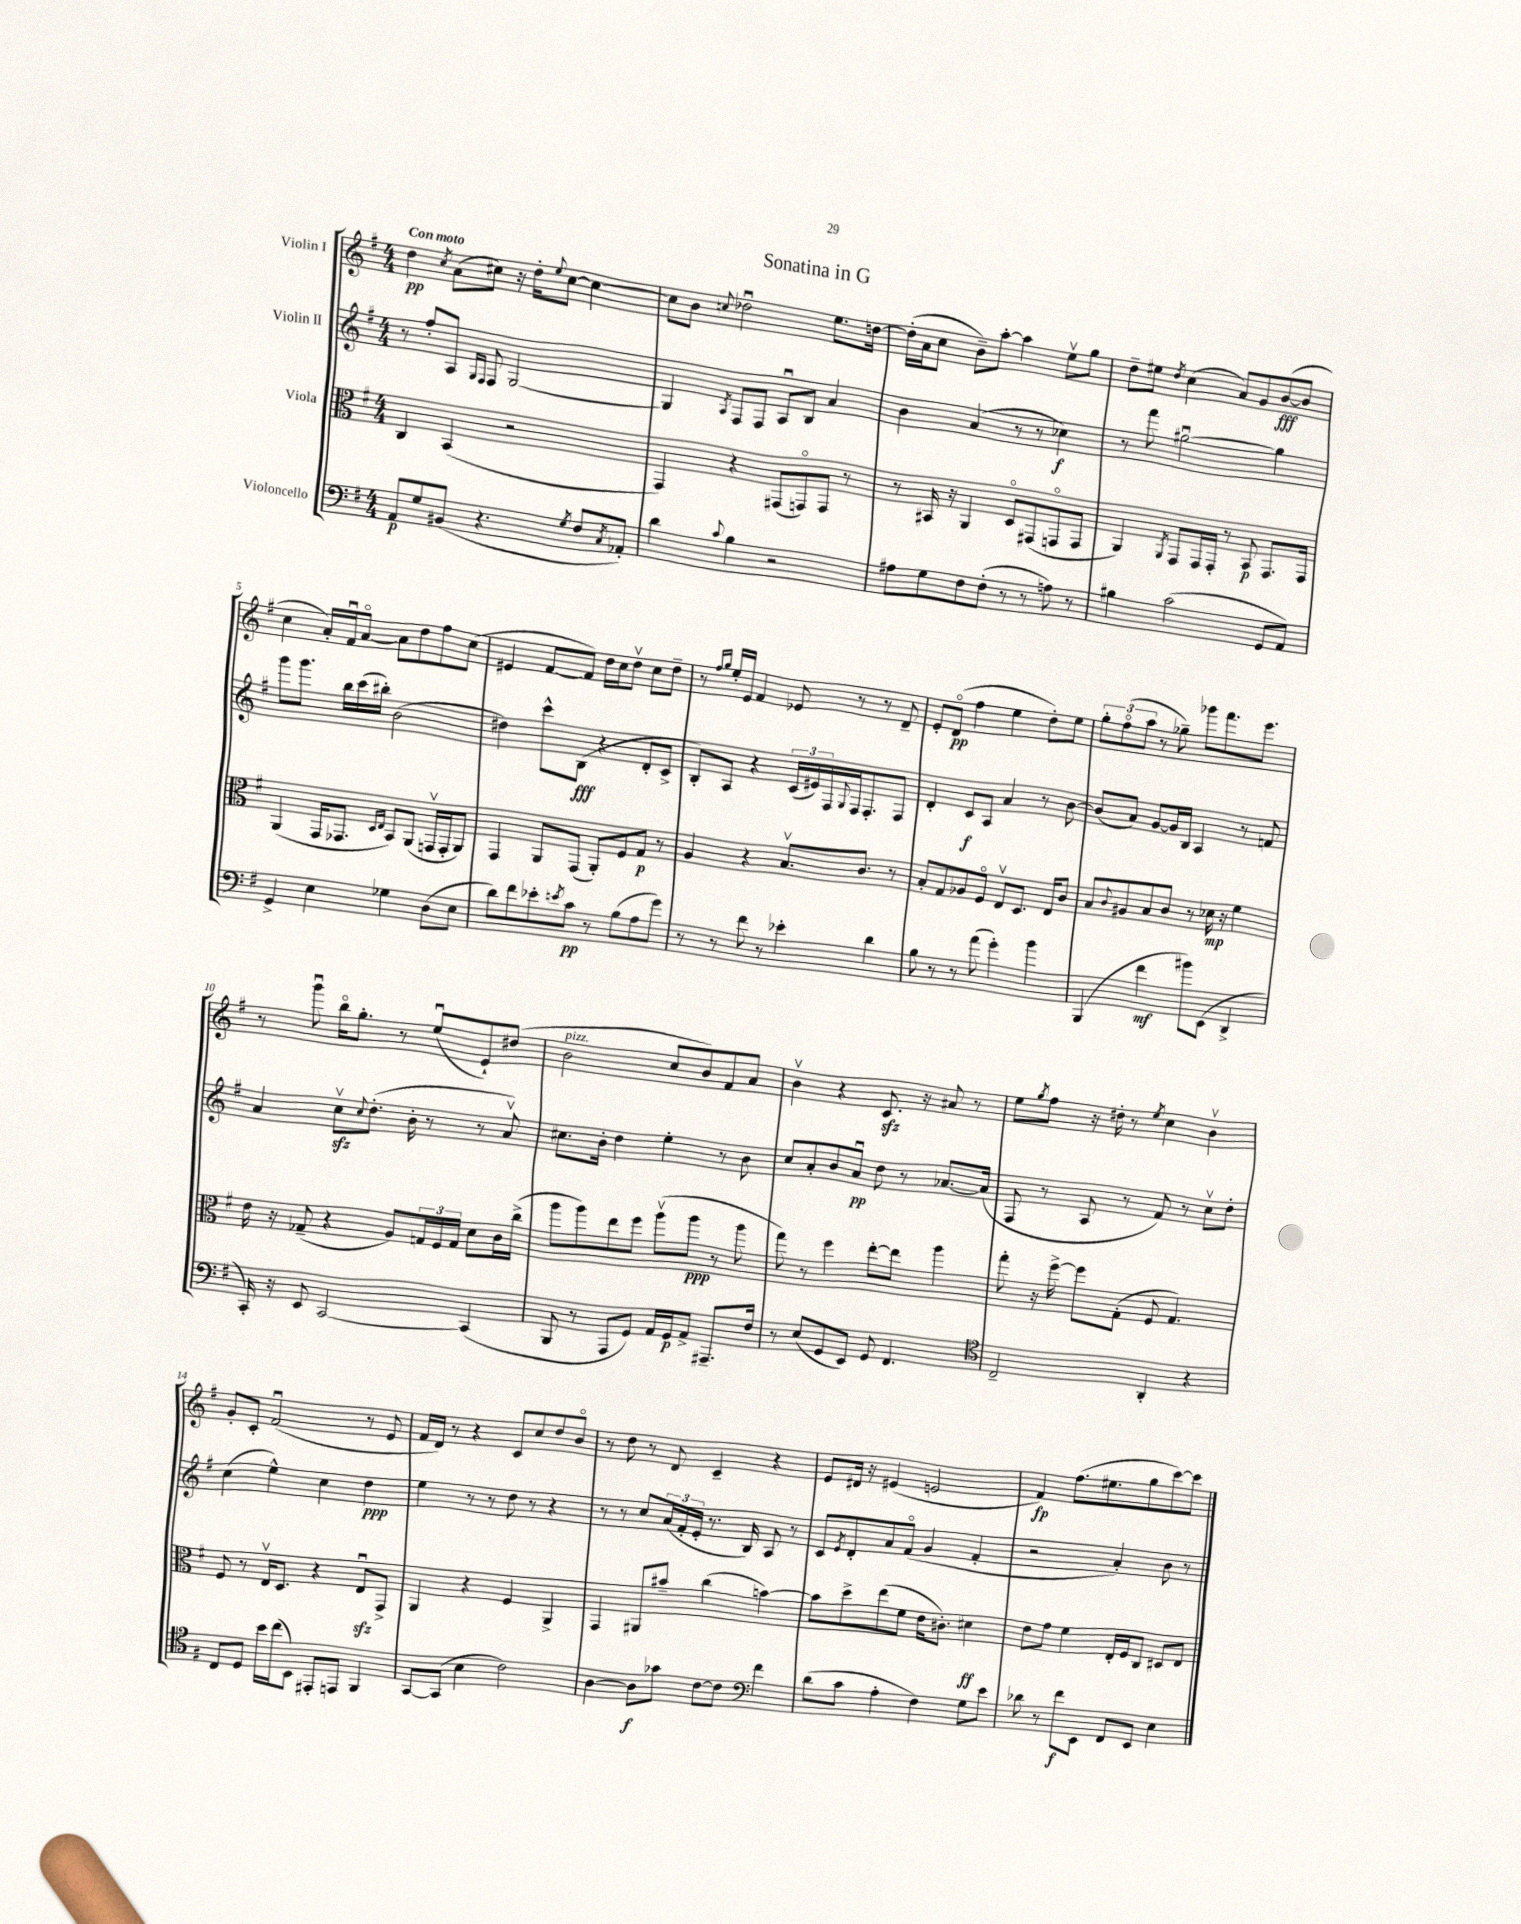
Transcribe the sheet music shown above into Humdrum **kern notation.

**kern	**dynam	**kern	**dynam	**kern	**dynam	**kern	**dynam
*part4	*part4	*part3	*part3	*part2	*part2	*part1	*part1
*staff4	*staff4	*staff3	*staff3	*staff2	*staff2	*staff1	*staff1
*I"Violoncello	*	*I"Viola	*	*I"Violin II	*	*I"Violin I	*
*clefF4	*	*clefC3	*	*clefG2	*	*clefG2	*
*k[f#]	*	*k[f#]	*	*k[f#]	*	*k[f#]	*
*M4/4	*	*M4/4	*	*M4/4	*	*M4/4	*
=1	=1	=1	=1	=1	=1	=1	=1
!	!	!	!	!	!	!LO:TX:a:B:t=Con moto	!
8AA/L	p	4C/	.	8r	.	4dd\	pp
8G/	.	.	.	8ff#'/L	.	.	.
.	.	.	.	.	.	8qcc/	.
(8BB#X/J	.	(4BB/	.	8A/J	.	(8a\L	.
.	.	.	.	16qqG/LL	.	.	.
.	.	.	.	16qqF#/JJ	.	.	.
4.r	.	.	.	8F#/	.	8cc#X\J)	.
.	.	2r	.	[2G/	.	16r	.
.	.	.	.	.	.	16dd'\KL	.
.	.	.	.	.	.	8qqee/	.
.	.	.	.	.	.	[8cc#\J	.
8qG/	.	.	.	.	.	.	.
8F#/L	.	.	.	.	.	4cc#\_	.
8qC/	.	.	.	.	.	.	.
8AA-X'/J)	.	.	.	.	.	.	.
=2	=2	=2	=2	=2	=2	=2	=2
4d\	.	4GG/)	.	4G/]	.	8cc#\L]	.
.	.	.	.	.	.	8b\J	.
8qqc/	.	.	.	8qA/	.	8qqccn/	.
4B\	.	4r	.	8F#/L	.	2dd-Xu\	.
.	.	.	.	8F#/J	.	.	.
2r	.	(8GG#X/L	.	8Au/L	.	.	.
.	.	8GGn/)	.	8B/J	.	.	.
.	.	8GG/J	.	4a/	.	8.ee\L	.
.	.	8r	.	.	.	.	.
.	.	.	.	.	.	[16ddn\Jk	.
=3	=3	=3	=3	=3	=3	=3	=3
8A#X\L	.	8r	.	4b\	.	(16dd'\LL]	.
.	.	.	.	.	.	16a\J	.
8G\	.	16BB#X/	.	.	.	8cc\J	.
.	.	16r	.	.	.	.	.
8F#\	.	4AA/	.	(4a/	.	8b~\L)	.
(8F#'\J	.	.	.	.	.	[8aa'\J	.
8r	.	8D/L	.	8r	.	4aa\]	.
8r	.	(8GG#X/	.	8r	.	.	.
8An\)	.	8GGn/	.	4cc-X\)	f	8eev\L	.
8r	.	8GG/J	.	.	.	8gg\J	.
=4	=4	=4	=4	=4	=4	=4	=4
4B#X\	.	4AA/)	.	8r	.	8dd~\L	.
.	.	.	.	8fff#\	.	8ee#X\J	.
.	.	8qAA/	.	.	.	8qdd/	.
(2c\	.	8GG/L	.	[2gg#Xu\	.	(4cc\	.
.	.	16GG/L	.	.	.	.	.
.	.	16GG'/JJ	.	.	.	.	.
.	.	8r	.	.	.	8a/L)	.
.	.	8BB/	p	.	.	8g/	.
8GG/L	.	8.GG/L	.	4gg#\]	.	([8b/	fff
8AA/J)	.	.	.	.	.	8b/J]	.
.	.	16GG/Jk	.	.	.	.	.
!!LO:LB:g=z
=5	=5	=5	=5	=5	=5	=5	=5
4GG^/	.	(4AA/	.	8ggg\L	.	4cc\	.
.	.	.	.	8.ggg\J	.	.	.
4E\	.	16GG/KL	.	.	.	16a'/LL)	.
.	.	8.GG-X/J	.	16bb\LL	.	16f#u/J	.
.	.	.	.	(16ccc\	.	[8a/J	.
.	.	.	.	16bb#X'\JJ)	.	.	.
.	.	16qqD/LL	.	.	.	.	.
.	.	16qqE/JJ	.	.	.	.	.
4G-X\	.	8BB/L)	.	(2b\	.	8a\L]	.
.	.	(8AA/J	.	.	.	8dd\	.
(8D\L	.	16GGnv/LL	.	.	.	8ff#\	.
.	.	16GG'/J	.	.	.	.	.
8E\J	.	8AA/J)	.	.	.	(8cc\J	.
=6	=6	=6	=6	=6	=6	=6	=6
8d\L)	.	4GG/	.	4dd#X\)	.	4e#X/	.
8f#\	.	.	.	.	.	.	.
8e-X'\	.	8AA/L	.	8ccc^^\L	.	[8f#/L	.
8qen/	.	.	.	.	.	.	.
8c\J	pp	(8GG/J	.	(8B\J	fff	8f#/J])	.
8r	.	8AA'/L)	.	4r	.	16dd\LL	.
.	.	.	.	.	.	16cc\J	.
(8B\L	.	8F#/	.	.	.	8ddv\J	.
8A\	.	8G/J	p	8d'/L	.	8cc\L	.
8g\J)	.	8r	.	8c^/J	.	8dd~\J	.
=7	=7	=7	=7	=7	=7	=7	=7
8r	.	4A/	.	8B'/L)	.	8r	.
.	.	.	.	.	.	16qqff#/LL	.
.	.	.	.	.	.	16qqgg/JJ	.
8r	.	.	.	8A/J	.	16ee'/LL	.
.	.	.	.	.	.	16e/JJ	.
8f#\	.	4r	.	4r	.	4f#/	.
8r	.	.	.	.	.	.	.
4e-X'\	.	8.Bv/L	.	(24c/LL	.	8e-X/	.
.	.	.	.	24e#X/)	.	.	.
.	.	.	.	24F#/	.	.	.
.	.	.	.	8qqG/	.	.	.
.	.	.	.	16F#/J	.	8r	.
.	.	8.c/J	.	8.F#'/	.	.	.
4d\	.	.	.	.	.	8r	.
.	.	8r	.	8F#/J	.	8d~/	.
=8	=8	=8	=8	=8	=8	=8	=8
8B\	.	8B'/L	.	4d'/	.	8e'/L	.
8r	.	8G/	.	.	.	(8d/J	pp
8r	.	8A-X/	.	8c/L	f	4ff#\	.
(8a\	.	8F#/J	.	8A/J	.	.	.
4g'\)	.	8Ev/L	.	4a/	.	4ee\	.
.	.	8.D/J	.	.	.	.	.
4b\	.	.	.	8r	.	8dd'\L)	.
.	.	16E/KL	.	.	.	.	.
.	.	8c/J	.	[8b\	.	8ee\J	.
=9	=9	=9	=9	=9	=9	=9	=9
(4BBB/	.	8B/L	.	(8b/L]	.	12gg'\L	.
.	.	.	.	.	.	(12ff#\	.
.	.	8qqc/	.	.	.	.	.
.	.	8A#X/	.	8a/J)	.	.	.
.	.	.	.	.	.	12aa\J	.
4f#\	mf	8B/	.	[8g/L	.	8r	.
.	.	8c/J	.	16g/L]	.	8gg-X~\)	.
.	.	.	.	16B/JJ	.	.	.
8b#X\L)	.	8r	.	4A/	.	8ggg-X\L	.
(8EE\J	.	16d-X\	mp	.	.	8.fff#\	.
.	.	16r	.	.	.	.	.
4DD^/	.	4f#\	.	8r	.	.	.
.	.	.	.	.	.	8.eee\J	.
.	.	.	.	8fn/	.	.	.
!!LO:LB:g=z
=10	=10	=10	=10	=10	=10	=10	=10
16CC'/)	.	16e\	.	4a/	.	8r	.
16r	.	16r	.	.	.	.	.
8EE/	.	(8G-X~/	.	.	.	8gggu\	.
[2CC/	.	4r	.	8cczzv\L	.	16bb\KL	.
.	.	.	.	.	.	8.gg'\J	.
.	.	.	.	8qqcc/	.	.	.
.	.	.	.	(8.dd'\J	.	.	.
.	.	8A/L)	.	.	.	8r	.
.	.	.	.	16b'\	.	.	.
.	.	24Gn/L	.	8r	.	(8eeu/L	.
.	.	24F#/	.	.	.	.	.
.	.	24G/JJ	.	.	.	.	.
(4CC/]	.	8d\L	.	8r	.	8e`/)	.
.	.	16c\L	.	8av/)	.	(8dd#X/J	.
.	.	(16cc^\JJ	.	.	.	.	.
=11	=11	=11	=11	=11	=11	=11	=11
!	!	!	!	!	!	!LO:TX:a:i:t=pizz.	!
8BBB/	.	8aa\L	.	8.cc#X\L	.	2b\	.
8r	.	8aa\)	.	.	.	.	.
.	.	.	.	16b'\Jk	.	.	.
8AAA/L	.	8ee\	.	4dd\	.	.	.
8GG/J)	.	8ff#\J	.	.	.	.	.
16AA/LL	.	(8aav\L	.	4ee'\	.	8cc/L	.
16GG/J	p	.	.	.	.	.	.
8AA^/J	.	8aa\J	ppp	.	.	8b/)	.
8.AAA#X~/L	.	8r	.	8r	.	8f#/	.
.	.	8aa\	.	8b\	.	8a/J	.
16F#/Jk	.	.	.	.	.	.	.
=12	=12	=12	=12	=12	=12	=12	=12
8r	.	8gg\)	.	8cc/L	.	4bv\	.
(8E/L	.	8r	.	8a'/	.	.	.
8GG/	.	4ff#\	.	8b/	.	4r	.
8EE/J)	.	.	.	8au/J	pp	.	.
8GG/	.	[8ee'\L	.	8dd\	.	8.czz/	.
4.FF#/	.	8ee\J]	.	8r	.	.	.
.	.	.	.	.	.	16r	.
.	.	4aa\	.	[8.a-X/L	.	8a#X/	.
.	.	.	.	.	.	8r	.
.	.	.	.	(16a-/Jk]	.	.	.
=13	=13	=13	=13	=13	=13	=13	=13
*clefC4	*	*	*	*	*	*	*
2C~/	.	8gg'\	.	8F#/	.	8ee\L	.
.	.	.	.	.	.	8qgg/	.
.	.	16r	.	8r	.	8ff#\J	.
.	.	[16ff#^\	.	.	.	.	.
.	.	8ff#\L]	.	8A/	.	16r	.
.	.	.	.	.	.	16dd#X'\	.
.	.	(8G'\J	.	8r	.	8r	.
.	.	.	.	.	.	8qee/	.
4AA'/	.	8F#/	.	8f#/)	.	4cc\	.
.	.	4.G/)	.	8r	.	.	.
4r	.	.	.	8ccv\L	.	4bv\	.
.	.	.	.	8dd'\J	.	.	.
!!LO:LB:g=z
=14	=14	=14	=14	=14	=14	=14	=14
8C/L	.	8F#/	.	(4cc\	.	8g'/L	.
8D/J	.	8r	.	.	.	8c'/J	.
16b\LL	.	16Ev/KL	.	4ee^^\)	.	(2f#u/	.
(16cc\J	.	8.D/J	.	.	.	.	.
8BB\J)	.	.	.	.	.	.	.
8EE#X'/L	.	4r	.	4cc\	.	.	.
8EEn/J	.	.	.	.	.	.	.
4FF#/	.	8Ezzu/L	.	4dd\	ppp	8r	.
.	.	8GG^/J	.	.	.	8e/	.
=15	=15	=15	=15	=15	=15	=15	=15
[8GG/L	.	4AA/	.	4ee\	.	16f#/LL	.
.	.	.	.	.	.	16d/JJ)	.
(8GG/J]	.	.	.	.	.	8r	.
4B\	.	4r	.	8r	.	4r	.
.	.	.	.	8r	.	.	.
2c\)	.	4F#/	.	8dd\	.	8c/L	.
.	.	.	.	8r	.	8cc/	.
.	.	4AA^/	.	4r	.	8dd/	.
.	.	.	.	.	.	8b/J	.
=16	=16	=16	=16	=16	=16	=16	=16
[4A\	.	4GG/	.	8r	.	8r	.
.	.	.	.	8r	.	8dd\	.
8A\L]	f	8AA#X/L	.	8cc/L	.	8r	.
8g-X\J	.	8b#X~/J	.	(24a/L	.	8d/	.
.	.	.	.	24f#'/	.	.	.
.	.	.	.	24e'/JJ	.	.	.
[8c\L	.	(4cc\	.	8.r	.	4c~/	.
8c\J]	.	.	.	.	.	.	.
.	.	.	.	16B/)	.	.	.
*clefF4	*	*	*	*	*	*	*
4f#\	.	[4bn\)	.	8A/	.	4r	.
.	.	.	.	8r	.	.	.
=17	=17	=17	=17	=17	=17	=17	=17
(8d\L	.	8b\L]	.	8c/L	.	8e/L	.
.	.	.	.	8qe/	.	.	.
8c\J	.	8dd^\	.	8d'/	.	16d#X/Jk	.
.	.	.	.	.	.	16r	.
4A'\	.	(8ee\	.	8a/	.	(4e#X/	.
.	.	8f#\J	.	(8f#/J	.	.	.
4F#\)	.	16e\KL	.	4g/	.	2en/	.
.	.	8.c#X'\J)	.	.	.	.	.
8G\L	.	4d#X\	ff	4f#'/	.	.	.
8e\J	.	.	.	.	.	.	.
=18	=18	=18	=18	=18	=18	=18	=18
8d-X\	.	8e\L	.	2r	.	4f#/)	fp
8r	.	8g\J	.	.	.	.	.
8f#\L	f	4f#\	.	.	.	(8.ff#\L	.
8EE\J	.	.	.	.	.	.	.
.	.	.	.	.	.	8.ee#X\	.
8FF#/L	.	16E'/LL	.	4a'/)	.	.	.
.	.	16F#/J	.	.	.	.	.
8EE/J	.	8C/J	.	.	.	8gg\	.
4E\	.	8D#X/L	.	8b\	.	[8ccc\)	.
.	.	8E/J	.	8r	.	8ccc\J]	.
==	==	==	==	==	==	==	==
*-	*-	*-	*-	*-	*-	*-	*-
